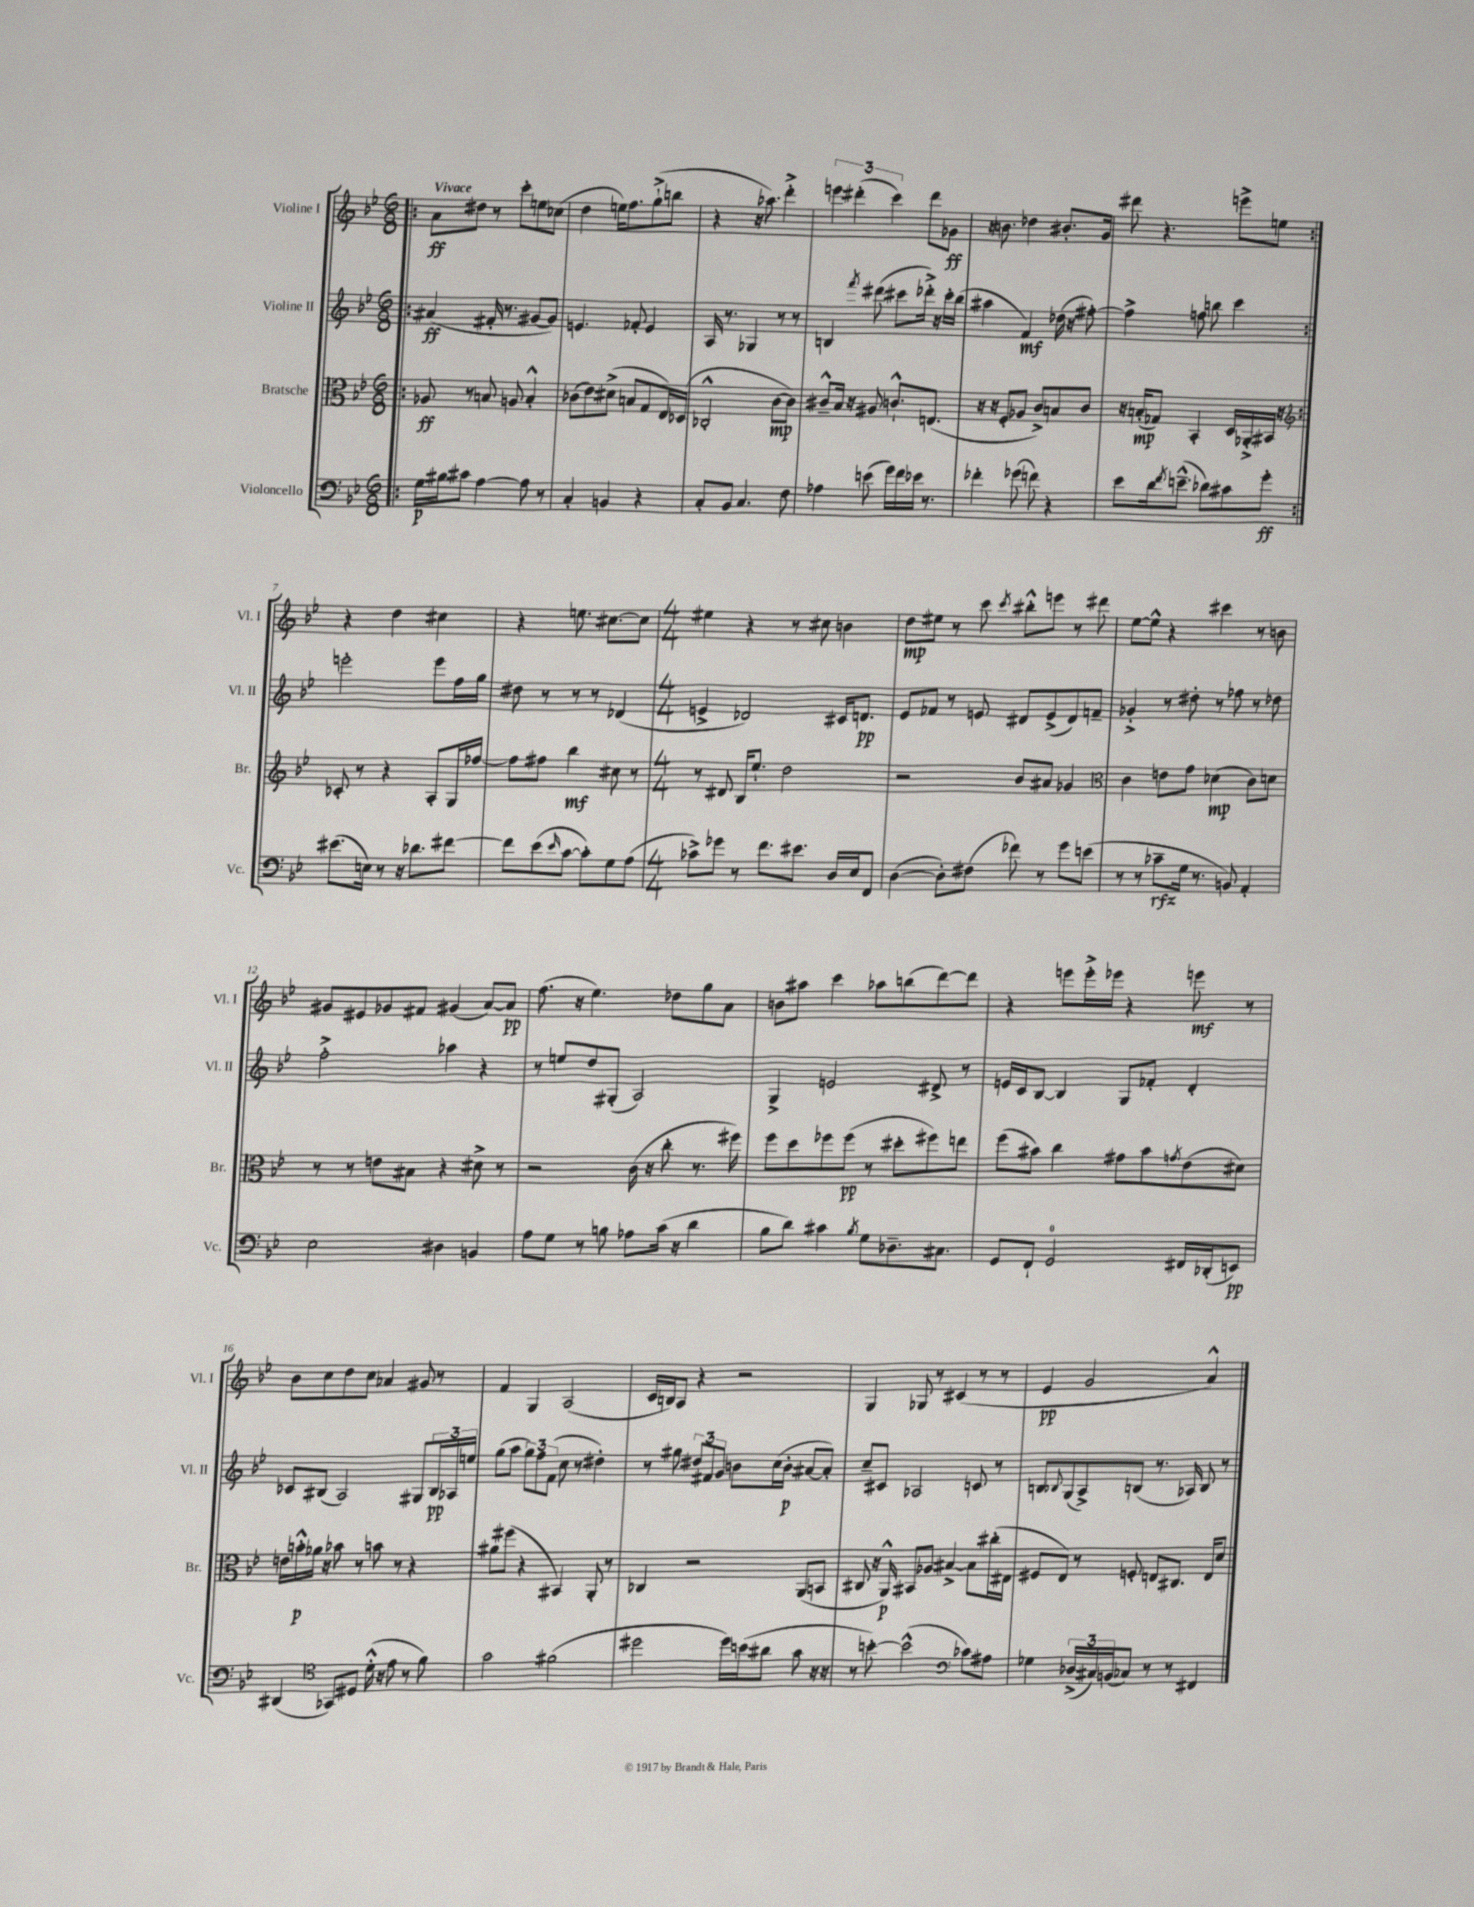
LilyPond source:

<<
\new StaffGroup <<
\new Staff = "s0" \with { instrumentName = "Violine I" shortInstrumentName = "Vl. I" } {
    \clef treble \key bes \major \numericTimeSignature \time 6/8 \tempo "Vivace"
    \repeat volta 2 { \bar ".|:" a'8\ff dis''8 r8 c'''8-. e''8 ces''8( |
    d''4 e''16) f''8. g''8-!->( b''8 |
    r4 r16 aes''8.) d'''4-.-> |
    \tuplet 3/2 { e'''4 dis'''4-.( c'''4) } dis'''8 ges'8\ff |
    r16 b'8. des''4 bis'8.-. g'16 |
    dis'''8 r4. e'''8-> e''8 | }
    r4 d''4 cis''4 |
    r4 e''8. cis''8.~ cis''8 |
    \numericTimeSignature \time 4/4 eis''4 r4 r8 cis''8 b'4 |
    d''8\mp eis''8 r8 c'''8 \acciaccatura { c'''8 } bis''8-.-^ e'''8 r8 dis'''8 |
    ees''8~ ees''8-^ r4 cis'''4 r8 b'8 |
    gis'8 eis'8 ges'8 fis'8 gis'4( a'8~) a'8\pp |
    f''8.( r16 ees''4.) des''8 g''8 a'8 |
    b'8 ais''8 c'''4 aes''8 b''8( d'''8~) d'''8 |
    r4 e'''8 e'''16-.-> ees'''16 r4 e'''8\mf r8 |
    bes'8 c''8 d''8 c''8 aes'4 gis'8 r8 |
    f'4 g4 a2( |
    c'16 b16) a8 r4 r2 |
    g4 ges8 r8 cis'4( r8 r8 |
    ees'4\pp g'2 a'4-^) \bar "|." |
}
\new Staff = "s1" \with { instrumentName = "Violine II" shortInstrumentName = "Vl. II" } {
    \clef treble \key bes \major \numericTimeSignature \time 6/8
    \repeat volta 2 { \bar ".|:" ais'4\ff( fis'16-. r8. gis'8~ gis'8) |
    e'4. fes'8-. e'4 |
    a16 r8. ges4 r8 r8 |
    b4 \acciaccatura { f'''8 } dis'''8( cis'''8 des'''16-.->) r16 cis'''16-. bes''16( |
    ais''4 f'4\mf) des''16( r16 fis''8~-.) |
    fis''4-> f''8 b''8 c'''4 | }
    e'''2-. e'''8 f''16 g''16 |
    dis''8 r8 r8 r8 des'4( |
    \numericTimeSignature \time 4/4 e'4-> des'2) cis'16 d'8.\pp |
    ees'8 fes'8 r8 e'8 dis'8 e'8->( dis'8) f'8-- |
    ges'4-.-> r8 dis''8-. r8 fes''8 r8 des''8 |
    f''2-.-> aes''4 r4 |
    r8 e''8 d''8 gis8-.( a2) |
    g4-> e'2 dis'8-> r8 |
    e'16 c'16 bes8~ bes4 g8 fes'8-. d'4-. |
    ces'8 bis8( a2) gis8 \tuplet 3/2 { bis16\pp aes16 e''16 } |
    g''8( a''8 \tuplet 3/2 { g''8) f''8 f'8( } c''8 r8 dis''4-.) |
    r8 gis''8 \tuplet 3/2 { dis''8 fis'8 g'8 } b'8 c''16( b'16-.\p ais'8~ ais'8-.) |
    c''8-- cis'8 aes2 c'8 r8 |
    b8 \appoggiatura { bes8 } g8( a8->) b8( r8. aes16) b8 r8 \bar "|." |
}
\new Staff = "s2" \with { instrumentName = "Bratsche" shortInstrumentName = "Br." } {
    \clef alto \key bes \major \numericTimeSignature \time 6/8
    \repeat volta 2 { \bar ".|:" aes8\ff r8 b8 a8 b4-.-^ |
    ces'8( ees'8) dis'8->( b8 g8 ees16) des16( |
    ces2-.-^ c'8~\mp c'8) |
    cis'8---^ bes16 r16 ais8 c'8.-!-^ e8.( |
    r16 r16 f8-. aes8 c'8->) b8 c'8 |
    r16 b16-.\mp( ges8) bes,4-. d16 aes,16-.-> bis,16 r16 | }
    \clef treble ces'8-. r8 r4 a8-. g16 fes''16~ |
    fes''8 fis''8 bes''4\mf cis''8 r8 |
    \numericTimeSignature \time 4/4 r8 dis'8 bes16 ees''8.-! d''2 |
    r2 bes'8 ais'8 ges'4 |
    \clef alto c'4 e'8 g'8 des'4\mp( c'8) d'8 |
    r8 r8 e'8 bis8 r4 dis'8-> r8 |
    r2 c'16( r16 c''8-. r8. fis''16) |
    f''8 d''8 fes''8 fes''8\pp( r8 dis''8-. fis''8) e''8 |
    f''8( bis'8) c''4 gis'8 bis'8 \acciaccatura { g'8 } ees'8( dis'8) |
    e'16 b'16-.-^\p aes'16 r16 bes'8 r8 b'8 r8 r4 |
    ais'8 fis''8( r4 bis,4) a,8-. r8 |
    ces4 r2 a,8( b,8 |
    cis8 r16 a,16-^\p) bis,8 aes8 bis4~-> bis8 cis''16-.( eis16 |
    fis8 ees8) r8 f8-. e8 cis8. e16 d'8 \bar "|." |
}
\new Staff = "s3" \with { instrumentName = "Violoncello" shortInstrumentName = "Vc." } {
    \clef bass \key bes \major \numericTimeSignature \time 6/8
    \repeat volta 2 { \bar ".|:" g16\p bis16 cis'8 a4~ a8 r8 |
    c4-. b,4 r4 |
    c8-. bes,8 c4. f8 |
    aes4 e'8( g'16) f'16 ees'16 r8. |
    fes'4-. ges'8( f'8) r4 |
    ees'8 d'16 \acciaccatura { f'8 } e'8.---^( des'8) cis'8 g'8-.\ff | }
    eis'8.( e16) r8 r16 des'8. fis'8~ |
    fis'8 ees'8( \grace { ees'16 } c'8~ c'8-.) g8 a8( |
    \numericTimeSignature \time 4/4 ces'8->) ges'8 r8 f'8. eis'8. d16 ees16 f,8 |
    d4~( d8-.) fis8( fes'8) r8 g'8 e'8( |
    r8 r8 ces'8--\rfz g16 r8. b,8) a,4-. |
    ees2 dis4 b,4 |
    a8 g8 r8 b8 aes8 c'16( r16 d'4 |
    bes8 d'8) cis'4 \acciaccatura { bes8 } g8 des8.-- cis8. |
    g,8 f,8-! g,2-0 fis,16 des,16-.( e,8\pp) |
    dis,4( \clef tenor ges,8) dis8 d'16-.-^( r16 ees'8 r8 f'8) |
    g'2 fis'2( |
    dis''2 dis''16) b'16( ais'8 g'8 r16 r16 |
    r8 b'8~-.) b'2-^( \clef bass ces'8) ais8 |
    ges4 \tuplet 3/2 { des16->( cis16) b,16( } ces8) r8 r8 fis,4 \bar "|." |
}
>>
>>
